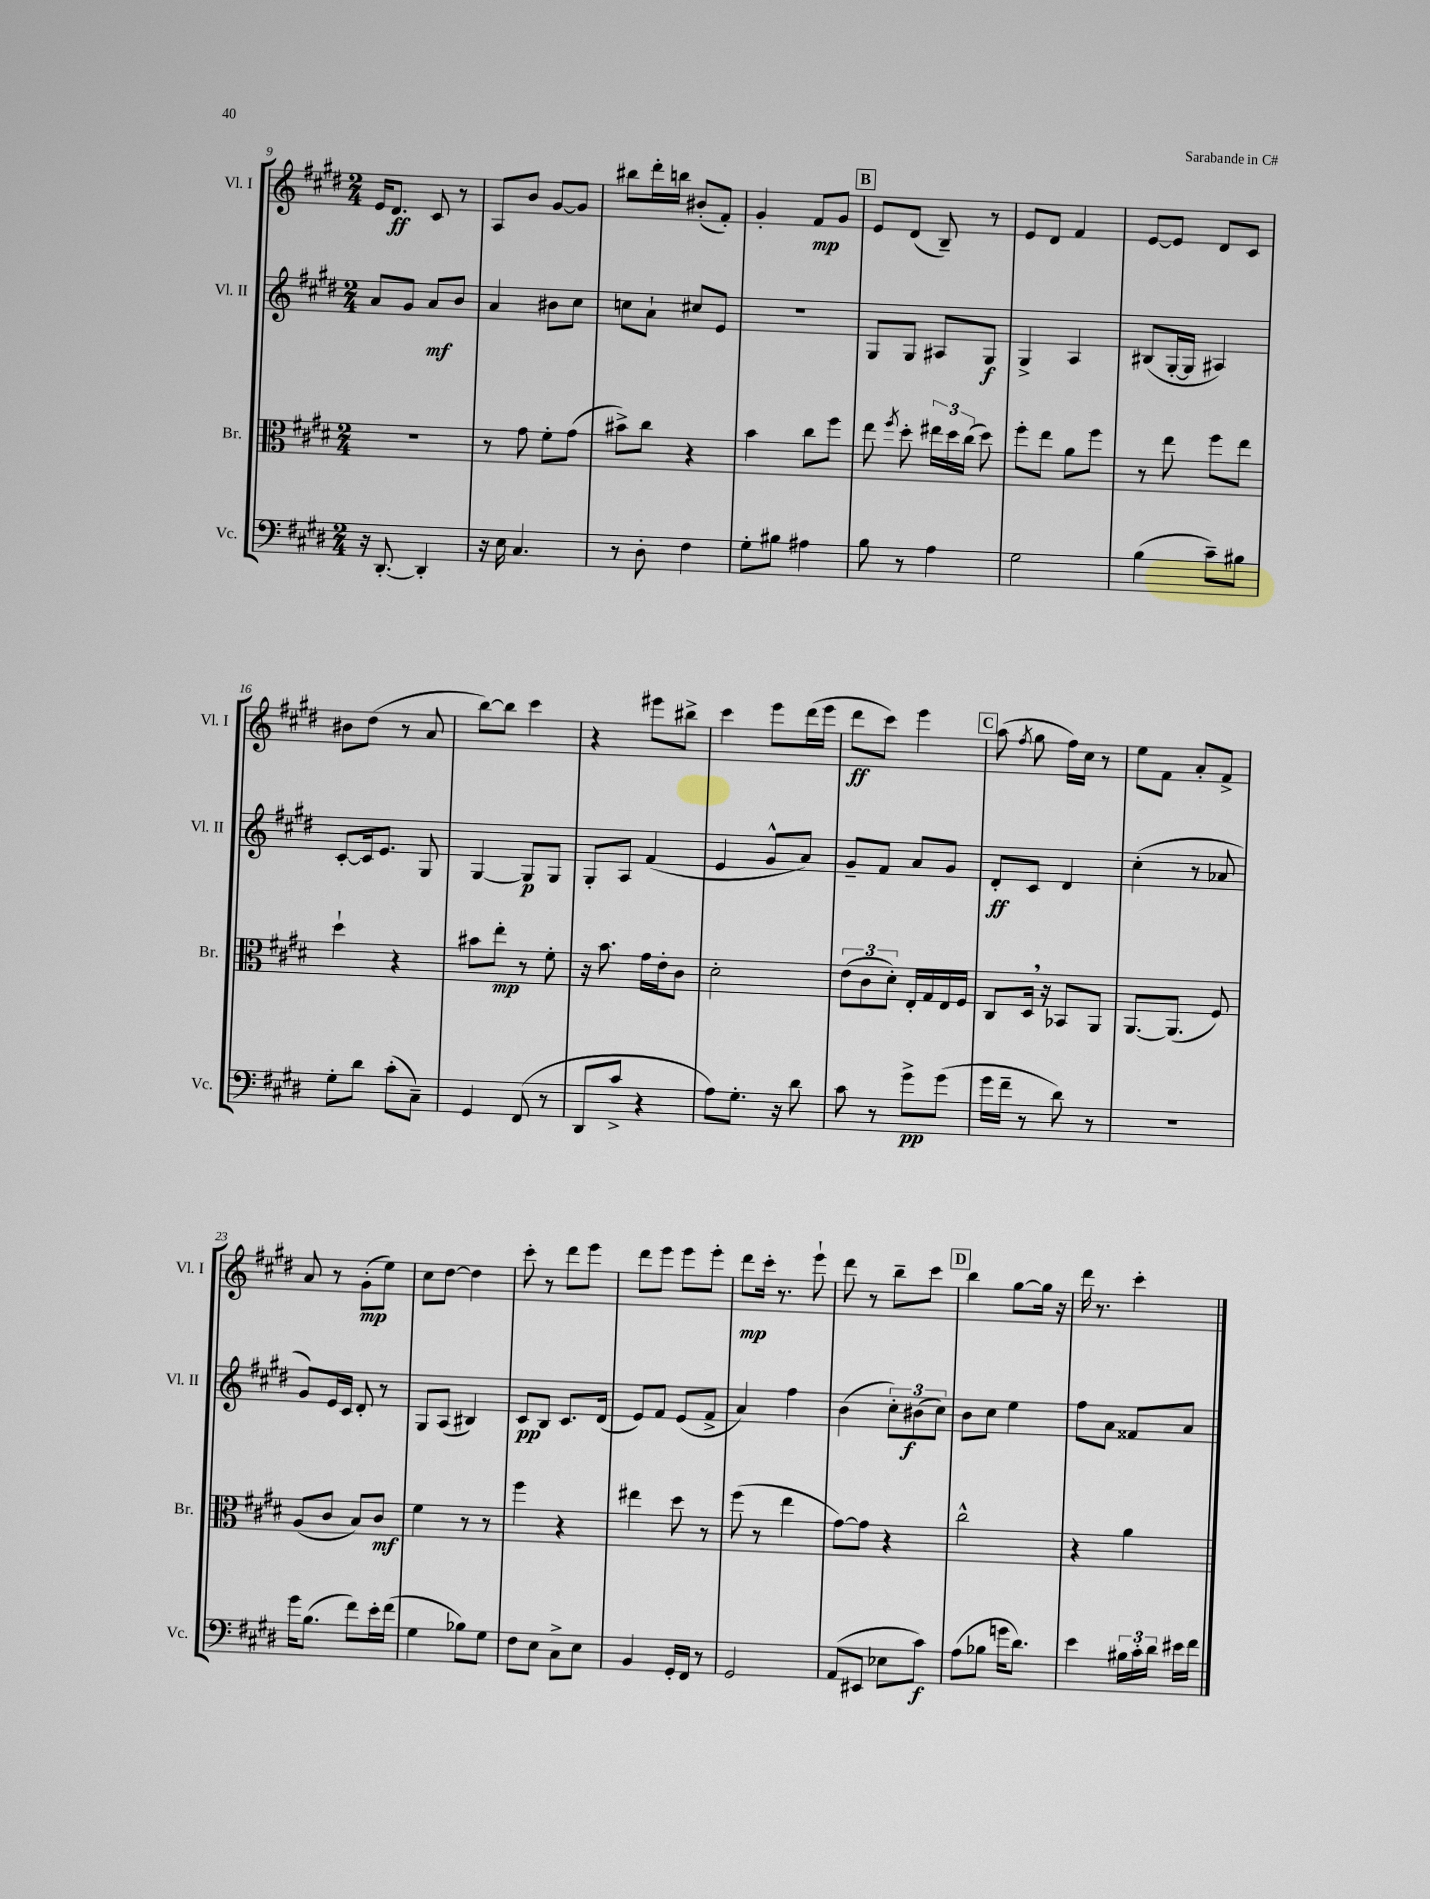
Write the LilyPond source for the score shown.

<<
\new StaffGroup <<
\new Staff = "s0" \with { instrumentName = "Vl. I" shortInstrumentName = "Vl. I" } {
    \clef treble \key e \major \numericTimeSignature \time 2/4
    \autoBeamOff e'16[ dis'8.]\ff cis'8 r8 |
    a8[ b'8] gis'8[~ gis'8] |
    bis''8[ dis'''16-. b''16] bis'8[-.( fis'8]-.) |
    gis'4-. fis'8[\mp gis'8] |
    \mark \markup { \box "B" } e'8[ dis'8]( b8--) r8 |
    e'8[ dis'8] fis'4 |
    e'8[~ e'8] dis'8[ cis'8] |
    bis'8[ dis''8]( r8 a'8 |
    b''8[~) b''8] cis'''4 |
    r4 eis'''8[ bis''8]-> |
    cis'''4 e'''8[ dis'''16( e'''16] |
    dis'''8[\ff cis'''8]) e'''4 |
    \mark \markup { \box "C" } a''8( \acciaccatura { fis''8 } gis''8 fis''16[) cis''16] r8 |
    e''8[ fis'8] a'8[-. fis'8]-> |
    a'8 r8 gis'8[-.\mp( e''8]) |
    cis''8[ dis''8]~ dis''4 |
    cis'''8-. r8 dis'''8[ e'''8] |
    dis'''8[ e'''8] e'''8[ e'''8]-. |
    dis'''8[\mp cis'''16]-. r8. e'''8-! |
    dis'''8 r8 b''8[-- cis'''8] |
    \mark \markup { \box "D" } b''4 gis''8[~ gis''16] r16 |
    dis'''16 r8. cis'''4-. \bar "|." |
}
\new Staff = "s1" \with { instrumentName = "Vl. II" shortInstrumentName = "Vl. II" } {
    \clef treble \key e \major \numericTimeSignature \time 2/4
    \autoBeamOff a'8[ gis'8] a'8[\mf b'8] |
    a'4 bis'8[ cis''8] |
    c''8[ a'8]-! cis''8[ e'8] |
    R2 |
    \mark \markup { \box "B" } gis8[ gis8] ais8[ gis8]\f |
    gis4-> a4 |
    bis8[( gis16~-. gis16] ais4) |
    cis'8[~-. cis'16 e'8.] gis8 |
    gis4~ gis8[\p gis8] |
    gis8[-. a8] fis'4( |
    e'4 gis'8[-^ a'8]) |
    gis'8[-- fis'8] a'8[ gis'8] |
    \mark \markup { \box "C" } dis'8[-.\ff cis'8] dis'4 |
    cis''4-.( r8 aes'8 |
    gis'8[) e'16 cis'16] dis'8-. r8 |
    gis8[ a8]( bis4) |
    cis'8[\pp b8] cis'8.[ dis'16]( |
    e'8[) fis'8] e'8[( fis'8]-> |
    a'4) fis''4 |
    b'4( \tuplet 3/2 { cis''8[-.) bis'8\f( cis''8]) } |
    \mark \markup { \box "D" } b'8[ cis''8] e''4 |
    fis''8[ a'8] fisis'8[ a'8] \bar "|." |
}
\new Staff = "s2" \with { instrumentName = "Br." shortInstrumentName = "Br." } {
    \clef alto \key e \major \numericTimeSignature \time 2/4
    \autoBeamOff R2 |
    r8 gis'8 fis'8[-. gis'8]( |
    bis'8[->) cis''8] r4 |
    b'4 cis''8[ fis''8] |
    \mark \markup { \box "B" } e''8 \acciaccatura { fis''8 } dis''8-. \tuplet 3/2 { eis''16[ dis''16 cis''16]( } dis''8) |
    fis''8[-. e''8] a'8[ fis''8] |
    r8 e''8 fis''8[ e''8] |
    dis''4-! r4 |
    bis'8[ e''8]-.\mp r8 fis'8-. |
    r16 b'8. gis'16[ e'16-. cis'8] |
    dis'2-. |
    \tuplet 3/2 { e'8[( cis'8 dis'8]-.) } e16[-. gis16 e16 fis16] |
    \mark \markup { \box "C" } cis8[ dis16] \breathe r16 bes,8[ a,8] |
    a,8.[~ a,8.]( fis8) |
    a8[( cis'8] b8[) cis'8]\mf |
    fis'4 r8 r8 |
    fis''4 r4 |
    eis''4 dis''8 r8 |
    fis''8( r8 e''4 |
    gis'8[~) gis'8] r4 |
    \mark \markup { \box "D" } cis''2-^ |
    r4 a'4 \bar "|." |
}
\new Staff = "s3" \with { instrumentName = "Vc." shortInstrumentName = "Vc." } {
    \clef bass \key e \major \numericTimeSignature \time 2/4
    \autoBeamOff r16 dis,8.~-. dis,4-. |
    r16 e16 cis4. |
    r8 dis8-. fis4 |
    gis8[-. bis8] ais4 |
    \mark \markup { \box "B" } b8 r8 a4 |
    gis2 |
    b4( cis'8[--) bis8] |
    gis8[-. dis'8] cis'8[-.( cis8]--) |
    gis,4 fis,8( r8 |
    dis,8[ cis'8]-> r4 |
    a8[) gis8.]-. r16 dis'8 |
    cis'8 r8 gis'8[->\pp gis'8]( |
    \mark \markup { \box "C" } gis'16[ fis'16]-- r8 dis'8) r8 |
    r2 |
    gis'16[ b8.]( fis'8[) e'16-. fis'16]( |
    gis4 bes8[) gis8] |
    fis8[ e8] cis8[-> e8] |
    b,4 gis,16[-. fis,16] r8 |
    gis,2 |
    a,8[( eis,8] ees8[ cis'8]\f) |
    \mark \markup { \box "D" } a8[( bes8] g'16[ dis'8.]) |
    e'4 \tuplet 3/2 { bis16[ cis'16-. dis'16] } eis'16[ fis'16] \bar "|." |
}
>>
>>
\layout { \context { \Score currentBarNumber = #9 } }
